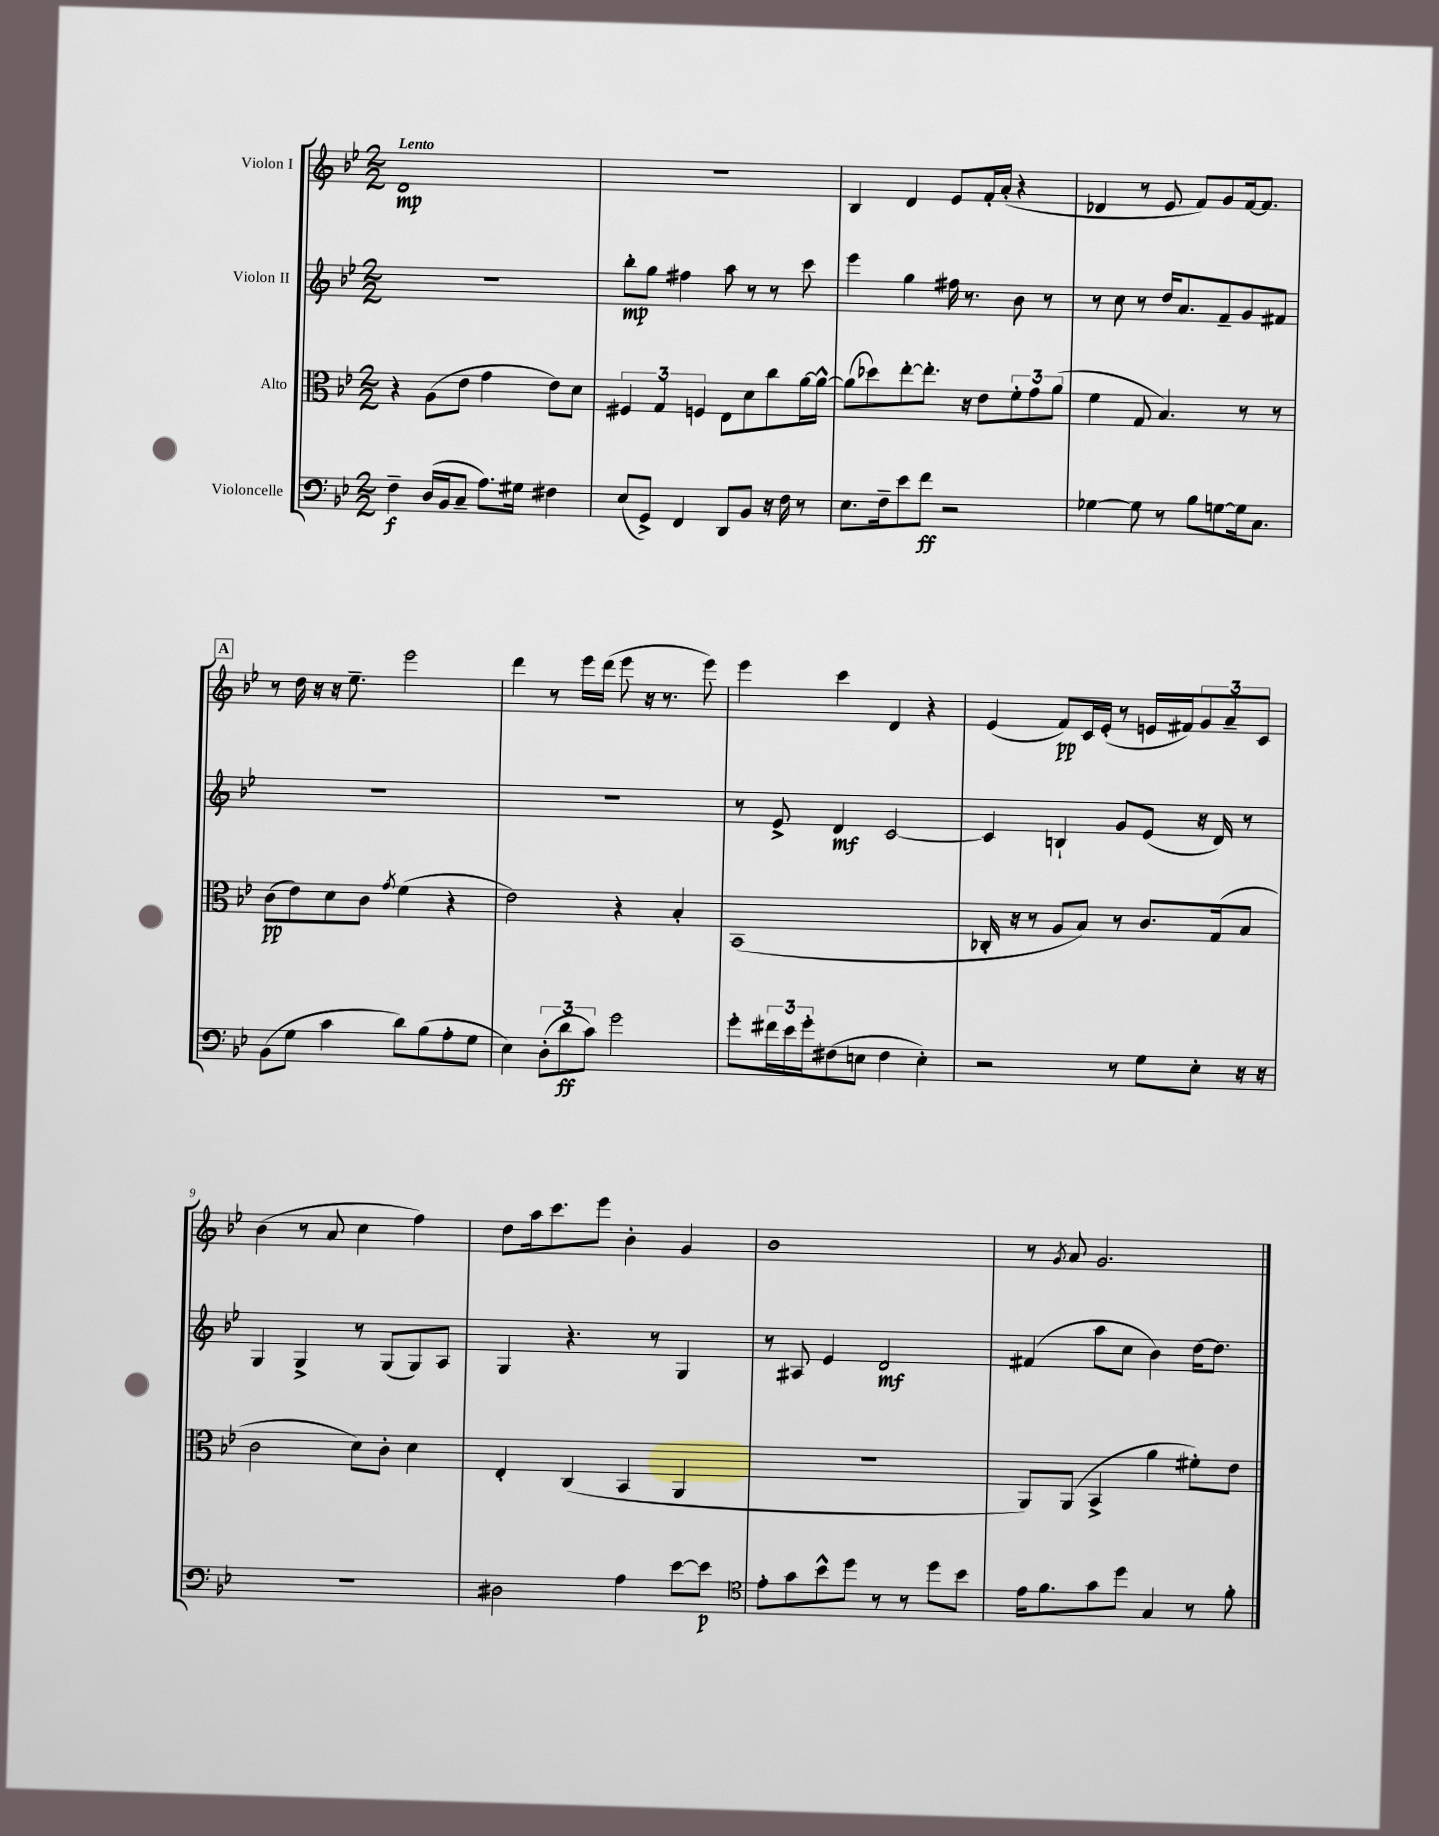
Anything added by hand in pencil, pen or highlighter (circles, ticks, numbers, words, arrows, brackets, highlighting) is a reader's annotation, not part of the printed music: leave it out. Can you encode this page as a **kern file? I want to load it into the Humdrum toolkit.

**kern	**kern	**kern	**kern
*staff4	*staff3	*staff2	*staff1
*clefF4	*clefC3	*clefG2	*clefG2
*k[b-e-]	*k[b-e-]	*k[b-e-]	*k[b-e-]
*M2/2	*M2/2	*M2/2	*M2/2
4F~	4r	1r	1d
(16D	(8A	.	.
16BB-	.	.	.
8C~	8e-	.	.
8.A)	4g	.	.
16G#	.	.	.
4F#	8e-)	.	.
.	8d	.	.
=	=	=	=
(8E-	6F#	8bb-'	1r
8GG^)	.	8gg	.
.	6G	.	.
4FF	.	4ff#	.
.	6F	.	.
8DD	8E-	8aa	.
8BB-	8d	8r	.
16r	8cc	8r	.
16F	.	.	.
8r	[16a	8ccc	.
.	16a^^_	.	.
=	=	=	=
8.E-	(8a]	4eee-	4B-
.	8dd-)	.	.
16F~	.	.	.
8e-	[8ee-'	4gg	4d
8f	8.ee-']	.	.
2r	.	16ff#	8e-
.	16r	8.r	.
.	8e-	.	16f'
.	.	.	(16a'
.	12f'	8b-	4r
.	12g	.	.
.	.	8r	.
.	(12a	.	.
=	=	=	=
[4G-	4f	8r	4d-
.	.	8cc	.
8G-]	8G	8r	8r
8r	4.B-)	16dd	8e-
.	.	8.a	.
8B-	.	.	8f)
[8G	.	8f~	8g
16G]	8r	8g	[16f
8.C	.	.	8.f]
.	8r	8f#	.
=	=	=	=
(8BB-	(8c	1r	8r
8G	8e-)	.	16dd
.	.	.	16r
4c	8d	.	16r
.	.	.	8.ee-~
.	8c	.	.
.	8qg	.	.
8d)	(4f	.	2eee-
(8B-	.	.	.
8A'	4r	.	.
8G	.	.	.
=	=	=	=
4E-)	2e-)	1r	4ddd
(12D'	.	.	8r
12d	.	.	.
.	.	.	16eee-
12c)	.	.	.
.	.	.	(16ddd
2g	4r	.	8eee-
.	.	.	16r
.	.	.	8.r
.	4B-'	.	.
.	.	.	8eee-)
=	=	=	=
8g'	(1BB-	8r	4eee-
24f#	.	8e-^	.
24e-	.	.	.
24g'	.	.	.
(8F#	.	4d	4ccc
8E	.	.	.
4F#	.	[2c	4d
4E')	.	.	4r
=	=	=	=
2r	16C-'	4c]	(4e-
.	16r	.	.
.	8r	.	.
.	8A	4B`	8f)
.	8B-)	.	16c
.	.	.	(16e-'
8r	8r	8g	8r
8G	8.c	(8e-	16e
.	.	.	16f#)
8E-'	.	16r	12g
.	(16G	16d)	.
.	.	.	12a~
16r	8B-	8r	.
.	.	.	12c
16r	.	.	.
=	=	=	=
1r	2c	4G	(4b-
.	.	4G^	8r
.	.	.	8a
.	8d)	8r	4cc
.	8c'	(8G	.
.	4d	8G)	4ff)
.	.	8A	.
=	=	=	=
2D#	4E-'	4G	8dd
.	.	.	16aa
.	.	.	8.ccc
.	(4C	4.r	.
.	.	.	8eee-
4A	4BB-	.	4b-'
.	.	8r	.
[8e-	4AA	4G	4g
8e-]	.	.	.
=	=	=	=
*clefC4	*	*	*
8e-'	1r	8r	1b-
8g	.	8A#	.
8b-^^	.	4e-	.
8dd	.	.	.
8r	.	2d	.
8r	.	.	.
8dd	.	.	.
8b-	.	.	.
=	=	=	=
16e-	8AA)	(4f#	8r
8.f	.	.	.
.	.	.	8qg
.	(8AA	.	8a
8g	4BB-^	8aa	2.g
8dd	.	8cc	.
4G	4a	4b-)	.
8r	8f#')	[16dd	.
.	.	8.dd]	.
8f'	8e-	.	.
==	==	==	==
*-	*-	*-	*-
